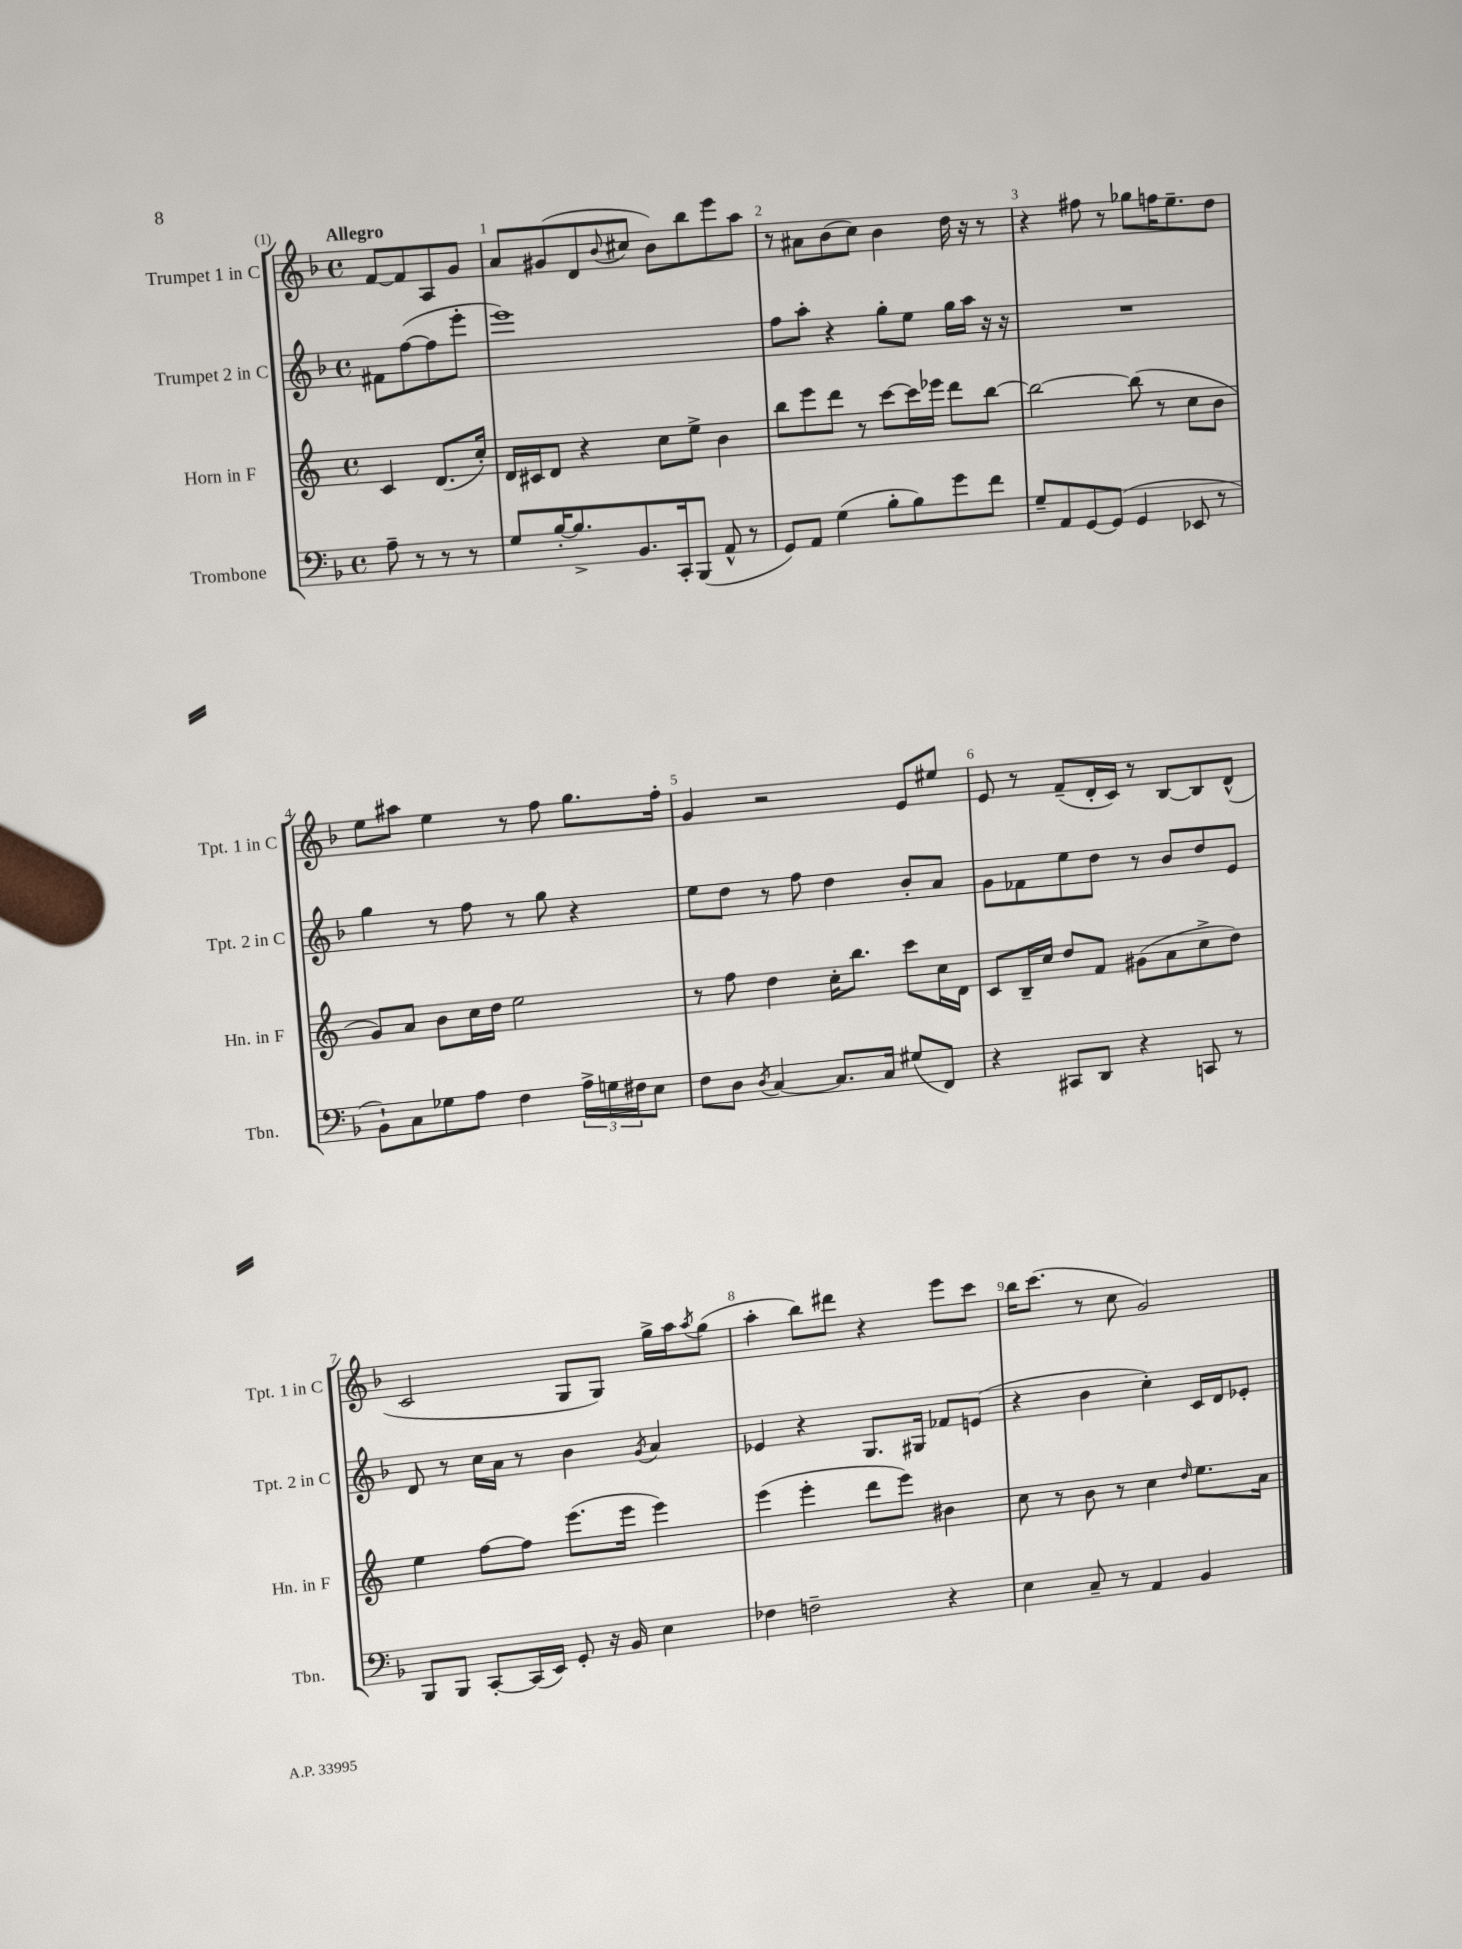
<<
\new StaffGroup <<
\new Staff = "s0" \with { instrumentName = "Trumpet 1 in C" shortInstrumentName = "Tpt. 1 in C" } {
    \clef treble \key f \major \defaultTimeSignature \time 4/4 \partial 2 \tempo "Allegro"
    f'8~ f'8 a8 g'8 |
    a'8 gis'8( d'8 \appoggiatura { bes'8 } cis''8 bes'8) bes''8 e'''8 a''8 |
    r8 ais'8 bes'8( c''8) bes'4 d''16 r16 r8 |
    r4 fis''8 r8 ges''8 f''16 e''8.-- d''8 |
    e''8 ais''8 e''4 r8 f''8 g''8. f''16-. |
    g'4 r2 e'8 eis''8 |
    e'8 r8 f'8--( d'16-. c'16) r8 bes8~ bes8 d'8-^( |
    c'2 g8 g8) g''16-> a''16 \acciaccatura { a''8 } g''8( |
    a''4-. bes''8) dis'''8 r4 e'''8 c'''8 |
    bes''16 c'''8.( r8 c''8 g'2) \bar "|." |
}
\new Staff = "s1" \with { instrumentName = "Trumpet 2 in C" shortInstrumentName = "Tpt. 2 in C" } {
    \clef treble \key f \major \defaultTimeSignature \time 4/4 \partial 2
    fis'8 f''8~( f''8 e'''8-. |
    e'''1) |
    f''8 a''8-. r4 g''8-. e''8 g''16 a''16 r16 r16 |
    R1 |
    g''4 r8 f''8 r8 g''8 r4 |
    e''8 d''8 r8 f''8 d''4 bes'8-. a'8 |
    g'8 fes'8 e''8 d''8 r8 bes'8 d''8 e'8 |
    d'8 r8 c''16 a'16 r8 bes'4 \acciaccatura { g'8 } a'4 |
    ees'4 r4 g8. gis16 fes'8 e'8( |
    r4 bes'4 c''4-.) c'16 d'16 ees'8-. \bar "|." |
}
\new Staff = "s2" \with { instrumentName = "Horn in F" shortInstrumentName = "Hn. in F" } {
    \clef treble \key c \major \defaultTimeSignature \time 4/4 \partial 2
    c'4 d'8.( c''16-.) |
    d'16 cis'16 d'8 r4 c''8 e''8-> b'4 |
    b''8 e'''8 d'''8 r8 c'''8~ c'''16 ees'''16 d'''8 b''8~ |
    b''2~ b''8( r8 c''8 b'8 |
    g'8) a'8 b'8 c''16 d''16 e''2 |
    r8 f''8 d''4 c''16-. b''8. c'''8 c''16 d'16 |
    c'8 b16-- c''16 d''8 f'8 gis'8( a'8 c''8-> d''8) |
    e''4 f''8~ f''8 e'''8.( e'''16 e'''4) |
    e'''4( e'''4-. d'''8 e'''8) bis'4 |
    c''8 r8 b'8 r8 c''4 \grace { d''16 } e''8. a'16 \bar "|." |
}
\new Staff = "s3" \with { instrumentName = "Trombone" shortInstrumentName = "Tbn." } {
    \clef bass \key f \major \defaultTimeSignature \time 4/4 \partial 2
    a8-- r8 r8 r8 |
    g8 bes16~-. bes8.-> bes,8. c,16-. bes,,8( a,8-^ r8 |
    g,8) a,8 g4( bes8-. bes8) g'8 f'8 |
    g8-- a,8 g,8~ g,8( g,4 ees,8 r8 |
    bes,8-!) c8 ges8 a8 f4 \tuplet 3/2 { a16-> g16 fis16 } e8 |
    f8 d8 \acciaccatura { d8 } c4~ c8. c16 gis8( f,8) |
    r4 cis,8 d,8 r4 c,8 r8 |
    bes,,8 bes,,8 c,8~-. c,16( e,16) g,8-. r16 bes,16 e4 |
    fes4 f2-- r4 |
    e4 c8-- r8 a,4 bes,4 \bar "|." |
}
>>
>>
\layout { \context { \Score \override BarNumber.break-visibility = ##(#f #t #t) barNumberVisibility = #all-bar-numbers-visible } }
